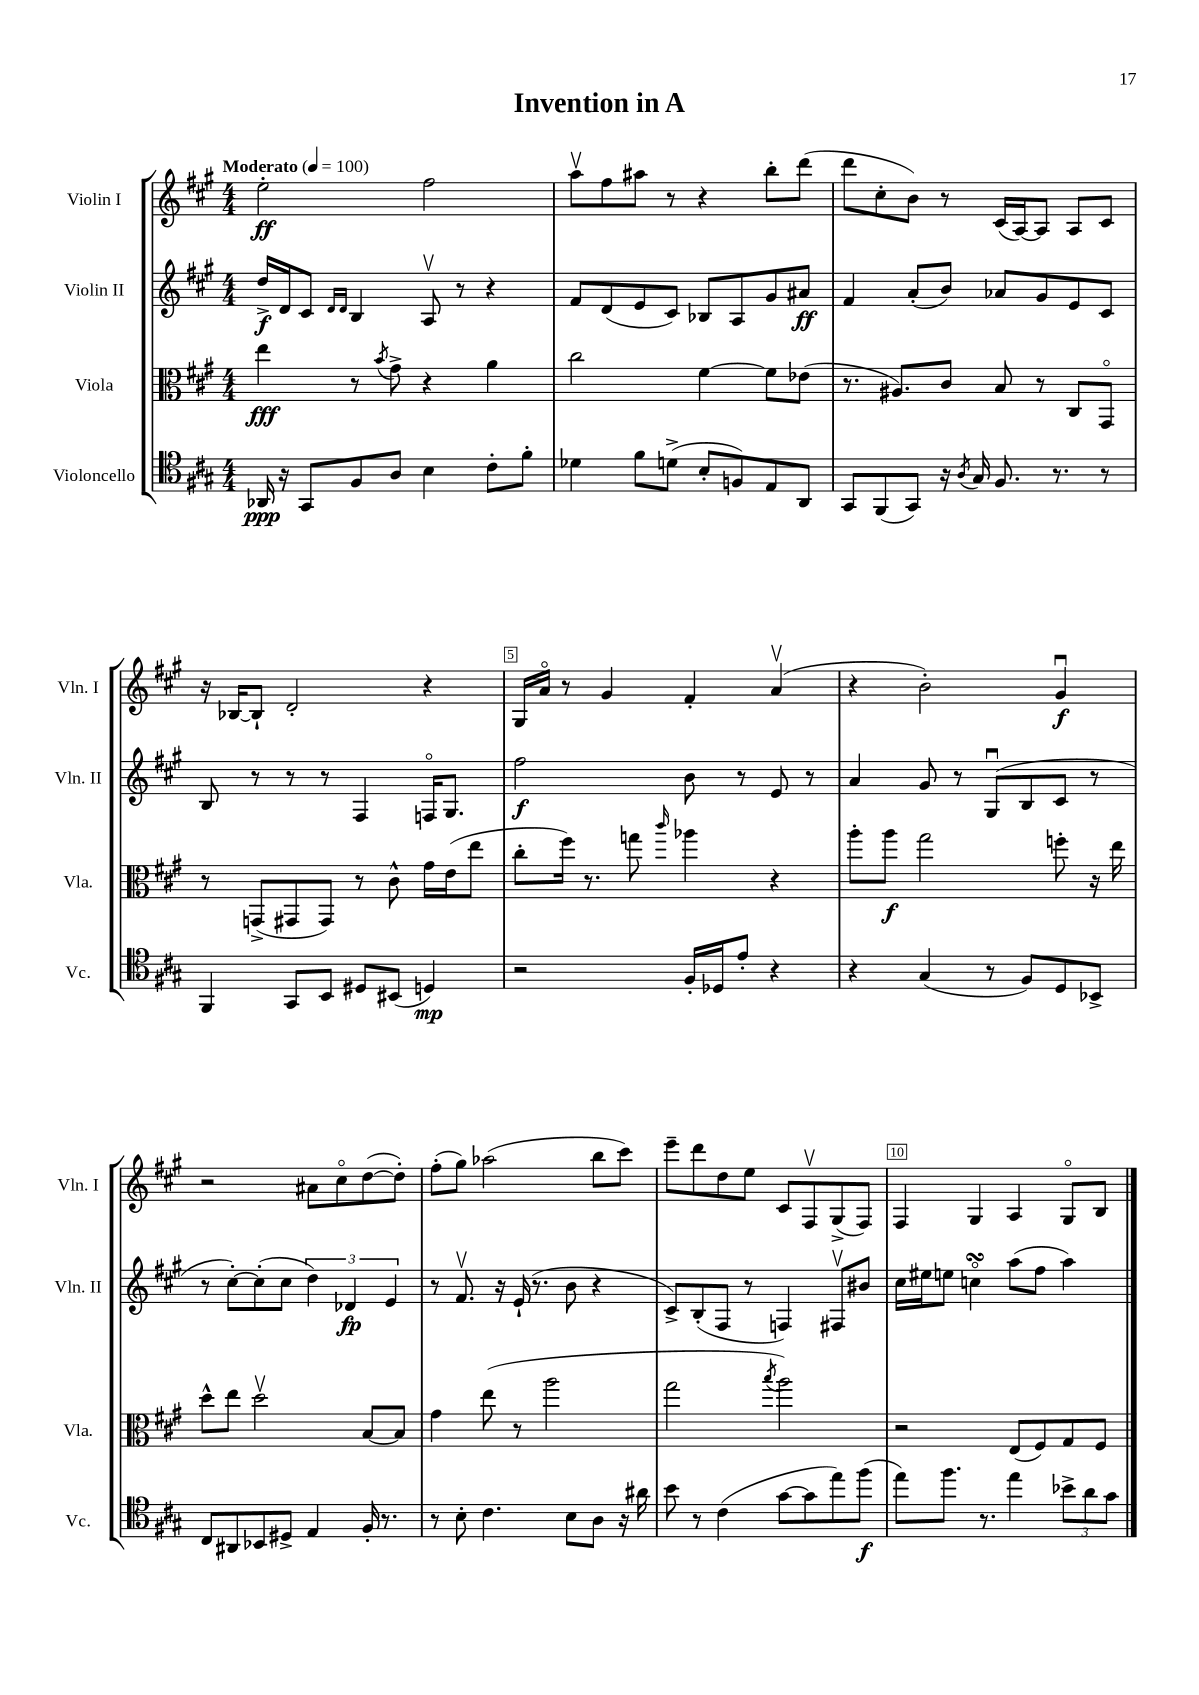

**kern	**dynam	**kern	**dynam	**kern	**dynam	**kern	**dynam
*part4	*part4	*part3	*part3	*part2	*part2	*part1	*part1
*staff4	*staff4	*staff3	*staff3	*staff2	*staff2	*staff1	*staff1
*I"Violoncello	*	*I"Viola	*	*I"Violin II	*	*I"Violin I	*
*I'Vc.	*	*I'Vla.	*	*I'Vln. II	*	*I'Vln. I	*
*clefC4	*	*clefC3	*	*clefG2	*	*clefG2	*
*k[f#c#g#]	*	*k[f#c#g#]	*	*k[f#c#g#]	*	*k[f#c#g#]	*
*M4/4	*	*M4/4	*	*M4/4	*	*M4/4	*
*MM100	*	*MM100	*	*MM100	*	*MM100	*
=1	=1	=1	=1	=1	=1	=1	=1
!	!	!	!	!	!	!LO:TX:a:B:t=Moderato	!
16AA-X/	ppp	4ee\	fff	16dd^/LL	f	2ee'\	ff
16r	.	.	.	16d/J	.	.	.
8GG#/L	.	.	.	8c#/J	.	.	.
.	.	.	.	16qqd/LL	.	.	.
.	.	.	.	16qqd/JJ	.	.	.
8F#/	.	8r	.	4B/	.	.	.
.	.	8qb/	.	.	.	.	.
8A/J	.	8g#^\	.	.	.	.	.
4B\	.	4r	.	8Av/	.	2ff#\	.
.	.	.	.	8r	.	.	.
8c#'\L	.	4a\	.	4r	.	.	.
8f#'\J	.	.	.	.	.	.	.
=2	=2	=2	=2	=2	=2	=2	=2
4d-X\	.	2cc#\	.	8f#/L	.	8aav\L	.
.	.	.	.	(8d/	.	8ff#\	.
8f#\L	.	.	.	8e/	.	8aa#X\J	.
(8dn^\J	.	.	.	8c#/J)	.	8r	.
8B'/L	.	[4f#\	.	8B-X/L	.	4r	.
8Fn/)	.	.	.	8A/	.	.	.
8E/	.	8f#\L]	.	8g#/	.	8bb'\L	.
8AA/J	.	(8e-X\J	.	8a#X/J	ff	(8ddd\J	.
=3	=3	=3	=3	=3	=3	=3	=3
8GG#/L	.	8.r	.	4f#/	.	8ddd\L	.
(8FF#/	.	.	.	.	.	8cc#'\	.
.	.	8.A#X/L)	.	.	.	.	.
8GG#/J)	.	.	.	(8a'/L	.	8b\J)	.
16r	.	8c#/J	.	8b/J)	.	8r	.
8qA/	.	.	.	.	.	.	.
16G#/	.	.	.	.	.	.	.
8.F#/	.	8B/	.	8a-X/L	.	(16c#/LL	.
.	.	.	.	.	.	[16A/J)	.
.	.	8r	.	8g#/	.	8A/J]	.
8.r	.	.	.	.	.	.	.
.	.	8C#/L	.	8e/	.	8A/L	.
8r	.	8GG#/J	.	8c#/J	.	8c#/J	.
!!LO:LB:g=z
=4	=4	=4	=4	=4	=4	=4	=4
4FF#/	.	8r	.	8B/	.	16r	.
.	.	.	.	.	.	[16B-X/KL	.
.	.	(8GGn^/L	.	8r	.	8B-`/J]	.
8GG#/L	.	8GG#X/	.	8r	.	2d'/	.
8BB/J	.	8GG#/J)	.	8r	.	.	.
8D#X/L	.	8r	.	4F#/	.	.	.
(8BB#X/J	.	8c#^^\	.	.	.	.	.
4Dn/)	mp	16g#\LL	.	16Fn/KL	.	4r	.
.	.	(16e\J	.	8.G#/J	.	.	.
.	.	8ee\J	.	.	.	.	.
=5	=5	=5	=5	=5	=5	=5	=5
2r	.	8cc#'\L	.	2ff#\	f	16G#/LL	.
.	.	.	.	.	.	16a/JJ	.
.	.	16ff#\Jk)	.	.	.	8r	.
.	.	8.r	.	.	.	.	.
.	.	.	.	.	.	4g#/	.
.	.	8ggn\	.	.	.	.	.
.	.	16qqccc#/	.	.	.	.	.
16F#'/LL	.	4aa-X\	.	8b\	.	4f#'/	.
16D-X/J	.	.	.	.	.	.	.
8e'/J	.	.	.	8r	.	.	.
4r	.	4r	.	8e/	.	(4av/	.
.	.	.	.	8r	.	.	.
=6	=6	=6	=6	=6	=6	=6	=6
4r	.	8aa'\L	.	4a/	.	4r	.
.	.	8aa\J	f	.	.	.	.
(4G#/	.	2gg#\	.	8g#/	.	2b'\)	.
.	.	.	.	8r	.	.	.
8r	.	.	.	(8G#u/L	.	.	.
8F#/L)	.	.	.	8B/	.	.	.
8D/	.	8ffn'\	.	8c#/J	.	4g#u/	f
8BB-X^/J	.	16r	.	8r	.	.	.
.	.	16ee\	.	.	.	.	.
!!LO:LB:g=z
=7	=7	=7	=7	=7	=7	=7	=7
8C#/L	.	8dd^^\L	.	8r	.	2r	.
8AA#X/	.	8ee\J	.	[8cc#'\L)	.	.	.
8BB-X/	.	2ddv\	.	(8cc#'\]	.	.	.
8D#X^/J	.	.	.	8cc#\J	.	.	.
4E/	.	.	.	6dd\)	.	8a#X\L	.
.	.	.	.	.	.	8cc#\	.
.	.	.	.	6d-X/	fp	.	.
16F#'/	.	[8B/L	.	.	.	([8dd\	.
8.r	.	.	.	.	.	.	.
.	.	.	.	6e/	.	.	.
.	.	8B/J]	.	.	.	8dd'\J])	.
=8	=8	=8	=8	=8	=8	=8	=8
8r	.	4g#\	.	8r	.	(8ff#'\L	.
8B'\	.	.	.	8.f#v/	.	8gg#\J)	.
4.c#\	.	(8ee\	.	.	.	(2aa-X\	.
.	.	.	.	16r	.	.	.
.	.	8r	.	(16e`/	.	.	.
.	.	.	.	8.r	.	.	.
.	.	2aa\	.	.	.	.	.
8B\L	.	.	.	8b\	.	.	.
8A\J	.	.	.	4r	.	8bb\L	.
16r	.	.	.	.	.	8ccc#\J)	.
16a#X\	.	.	.	.	.	.	.
=9	=9	=9	=9	=9	=9	=9	=9
8b\	.	2gg#\	.	8c#^/L)	.	8eee~\L	.
8r	.	.	.	(8B'/	.	8ddd\	.
(4c#\	.	.	.	8F#/J	.	8dd\	.
.	.	.	.	8r	.	8ee\J	.
.	.	8qbb/	.	.	.	.	.
[8g#\L	.	2aa\)	.	4Fn/)	.	8c#/L	.
8g#\]	.	.	.	.	.	8F#v/	.
8ee\)	.	.	.	8F#Xv/L	.	(8G#^/	.
(8ff#\J	f	.	.	8b#X/J	.	8F#/J)	.
=10	=10	=10	=10	=10	=10	=10	=10
8ee\L)	.	2r	.	16cc#\LL	.	4F#/	.
.	.	.	.	16ee#X\J	.	.	.
8.ff#\J	.	.	.	8een\J	.	.	.
.	.	.	.	4ccnsSSs\	.	4G#/	.
8.r	.	.	.	.	.	.	.
4ee\	.	(8E/L	.	(8aa\L	.	4A/	.
.	.	8F#/)	.	8ff#\J	.	.	.
12b-X^\L	.	8G#/	.	4aa\)	.	8G#/L	.
12a\	.	.	.	.	.	.	.
.	.	8F#/J	.	.	.	8B/J	.
12g#\J	.	.	.	.	.	.	.
==	==	==	==	==	==	==	==
*-	*-	*-	*-	*-	*-	*-	*-
